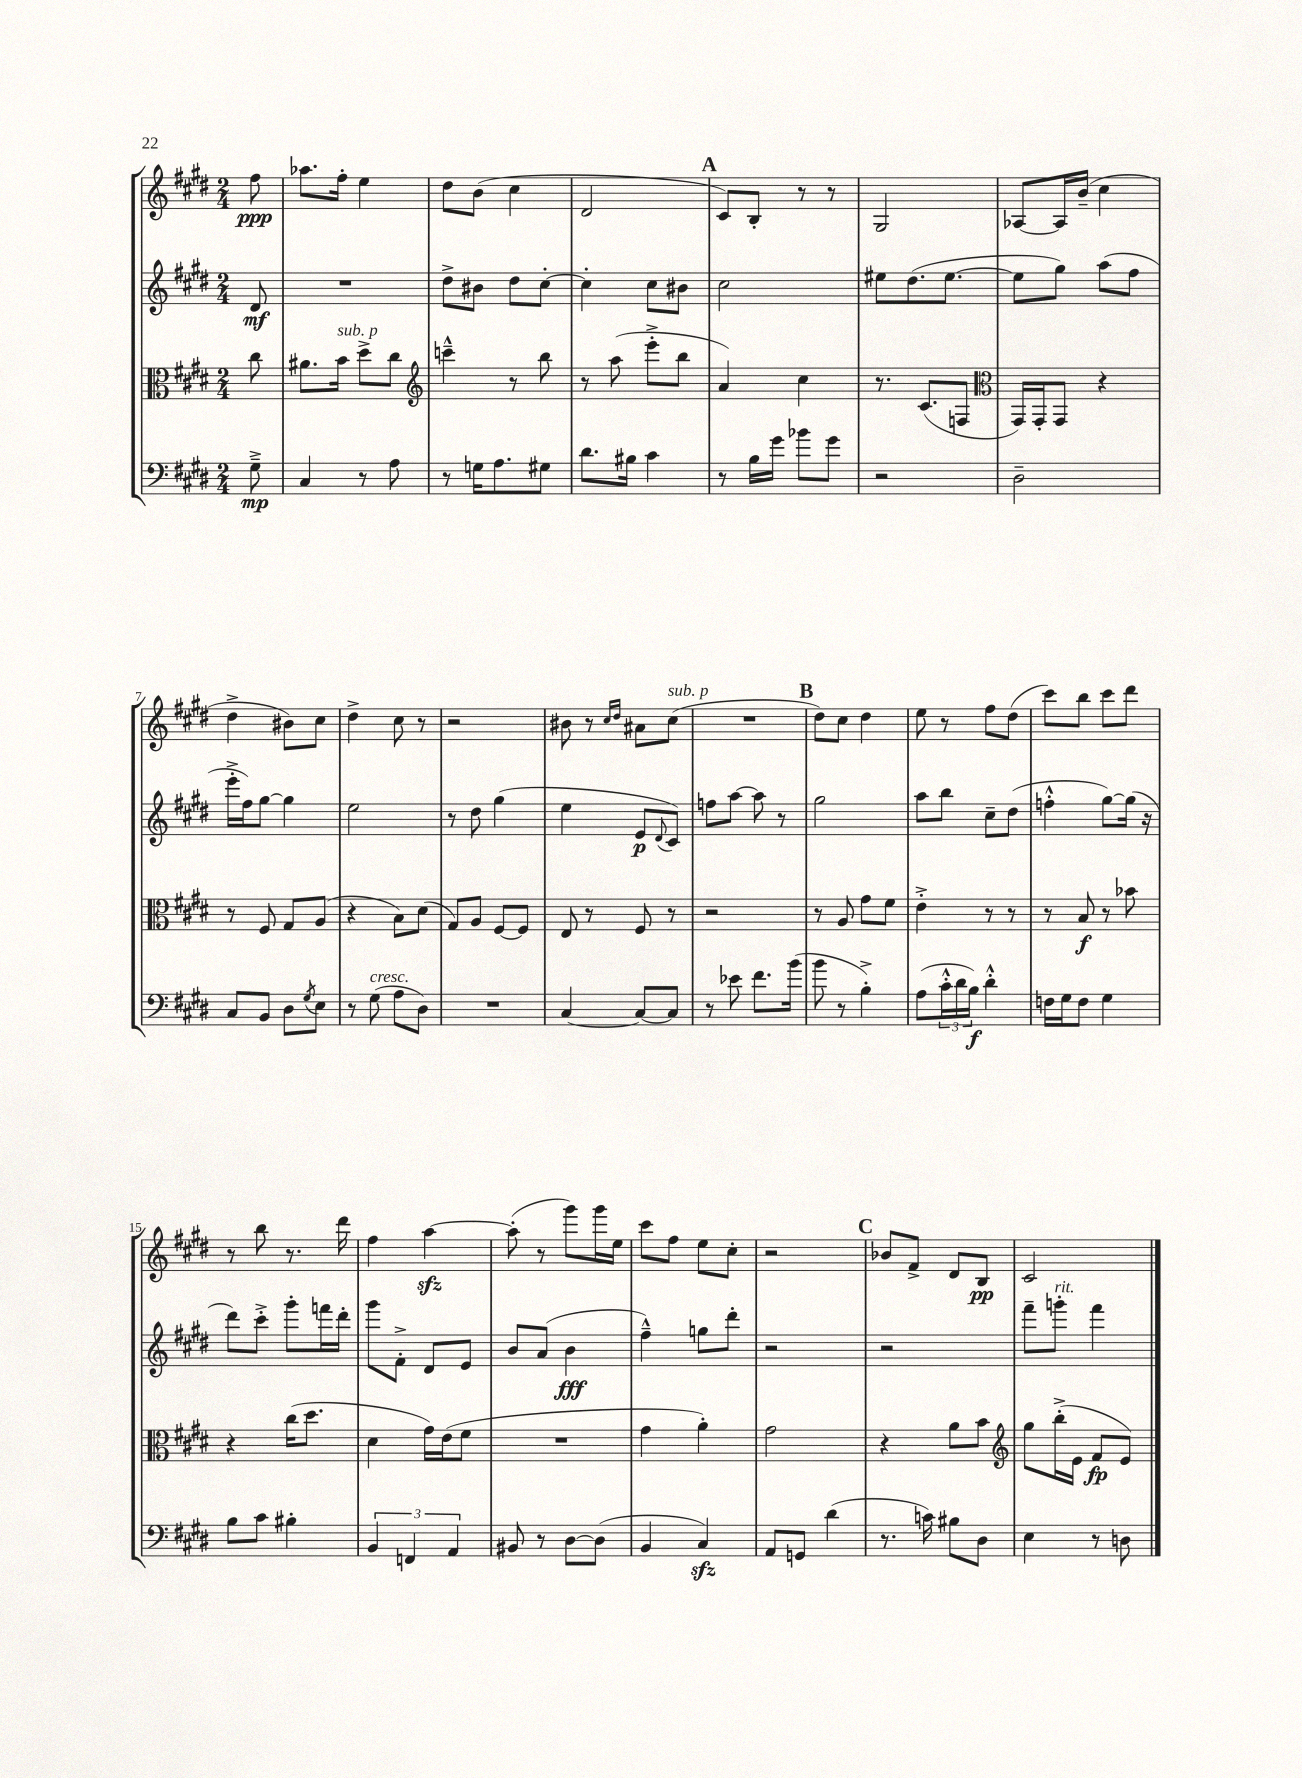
<<
\new StaffGroup <<
\new Staff = "s0" {
    \clef treble \key e \major \numericTimeSignature \time 2/4 \partial 8
    fis''8\ppp |
    aes''8. fis''16-. e''4 |
    dis''8 b'8( cis''4 |
    dis'2 |
    \mark \markup { \bold "A" } cis'8) b8-. r8 r8 |
    gis2 |
    aes8~ aes16 b'16--( cis''4 |
    dis''4-> bis'8) cis''8 |
    dis''4-> cis''8 r8 |
    r2 |
    bis'8 r8 \grace { cis''16 dis''16 } ais'8 cis''8^\markup { \italic "sub. p" }( |
    R2 |
    \mark \markup { \bold "B" } dis''8) cis''8 dis''4 |
    e''8 r8 fis''8 dis''8( |
    cis'''8) b''8 cis'''8 dis'''8 |
    r8 b''8 r8. dis'''16 |
    fis''4 a''4~\sfz |
    a''8-.( r8 gis'''8) gis'''16 e''16 |
    cis'''8 fis''8 e''8 cis''8-. |
    r2 |
    \mark \markup { \bold "C" } bes'8 fis'8-> dis'8 b8\pp |
    cis'2 \bar "|." |
}
\new Staff = "s1" {
    \clef treble \key e \major \numericTimeSignature \time 2/4 \partial 8
    dis'8\mf |
    R2 |
    dis''8-> bis'8 dis''8 cis''8~-. |
    cis''4-. cis''8 bis'8 |
    \mark \markup { \bold "A" } cis''2 |
    eis''8 dis''8.( eis''8.~ |
    eis''8 gis''8) a''8( fis''8 |
    e'''16-.-> fis''16) gis''8~ gis''4 |
    e''2 |
    r8 dis''8 gis''4( |
    e''4 e'8\p \appoggiatura { dis'8 } cis'8) |
    f''8 a''8~ a''8 r8 |
    \mark \markup { \bold "B" } gis''2 |
    a''8 b''8 cis''8-- dis''8( |
    f''4-.-^ gis''8~) gis''16( r16 |
    dis'''8) cis'''8-.-> gis'''8-. f'''16 dis'''16-. |
    gis'''8 fis'8-.-> dis'8 e'8 |
    b'8 a'8( b'4\fff |
    fis''4---^) g''8 dis'''8-. |
    r2 |
    \mark \markup { \bold "C" } r2 |
    fis'''8-- g'''8-.^\markup { \italic "rit." } fis'''4 \bar "|." |
}
\new Staff = "s2" {
    \clef alto \key e \major \numericTimeSignature \time 2/4 \partial 8
    cis''8 |
    ais'8. b'16^\markup { \italic "sub. p" } dis''8-> cis''8 |
    \clef treble c'''4---^ r8 b''8 |
    r8 a''8( e'''8-.-> b''8 |
    \mark \markup { \bold "A" } a'4) cis''4 |
    r8. cis'8.( f8 |
    \clef alto gis,16) gis,16-. gis,8 r4 |
    r8 fis8 gis8 a8( |
    r4 b8) dis'8( |
    gis8) a8 fis8~ fis8 |
    e8 r8 fis8 r8 |
    r2 |
    \mark \markup { \bold "B" } r8 a8 gis'8 fis'8 |
    e'4-.-> r8 r8 |
    r8 b8\f r8 bes'8 |
    r4 cis''16( dis''8. |
    dis'4 gis'16) e'16( fis'8 |
    R2 |
    gis'4 a'4-.) |
    gis'2 |
    \mark \markup { \bold "C" } r4 a'8 b'8 |
    \clef treble gis''8 b''16-.->( e'16 fis'8\fp e'8) \bar "|." |
}
\new Staff = "s3" {
    \clef bass \key e \major \numericTimeSignature \time 2/4 \partial 8
    gis8--->\mp |
    cis4 r8 a8 |
    r8 g16 a8. gis8 |
    dis'8. bis16 cis'4 |
    \mark \markup { \bold "A" } r8 b16 gis'16 bes'8 gis'8 |
    r2 |
    dis2-- |
    cis8 b,8 dis8 \acciaccatura { gis8 } e8 |
    r8 gis8^\markup { \italic "cresc." }( a8 dis8) |
    R2 |
    cis4~ cis8~ cis8 |
    r8 ees'8 fis'8. b'16( |
    \mark \markup { \bold "B" } b'8 r8 b4-.->) |
    a8( \tuplet 3/2 { cis'16-.-^ dis'16 b16\f) } dis'4-.-^ |
    f16 gis16 f8 gis4 |
    b8 cis'8 bis4-. |
    \tuplet 3/2 { b,4 f,4 a,4 } |
    bis,8 r8 dis8~ dis8( |
    b,4 cis4\sfz) |
    a,8 g,8 dis'4( |
    \mark \markup { \bold "C" } r8. c'16) bis8 dis8 |
    e4 r8 d8 \bar "|." |
}
>>
>>
